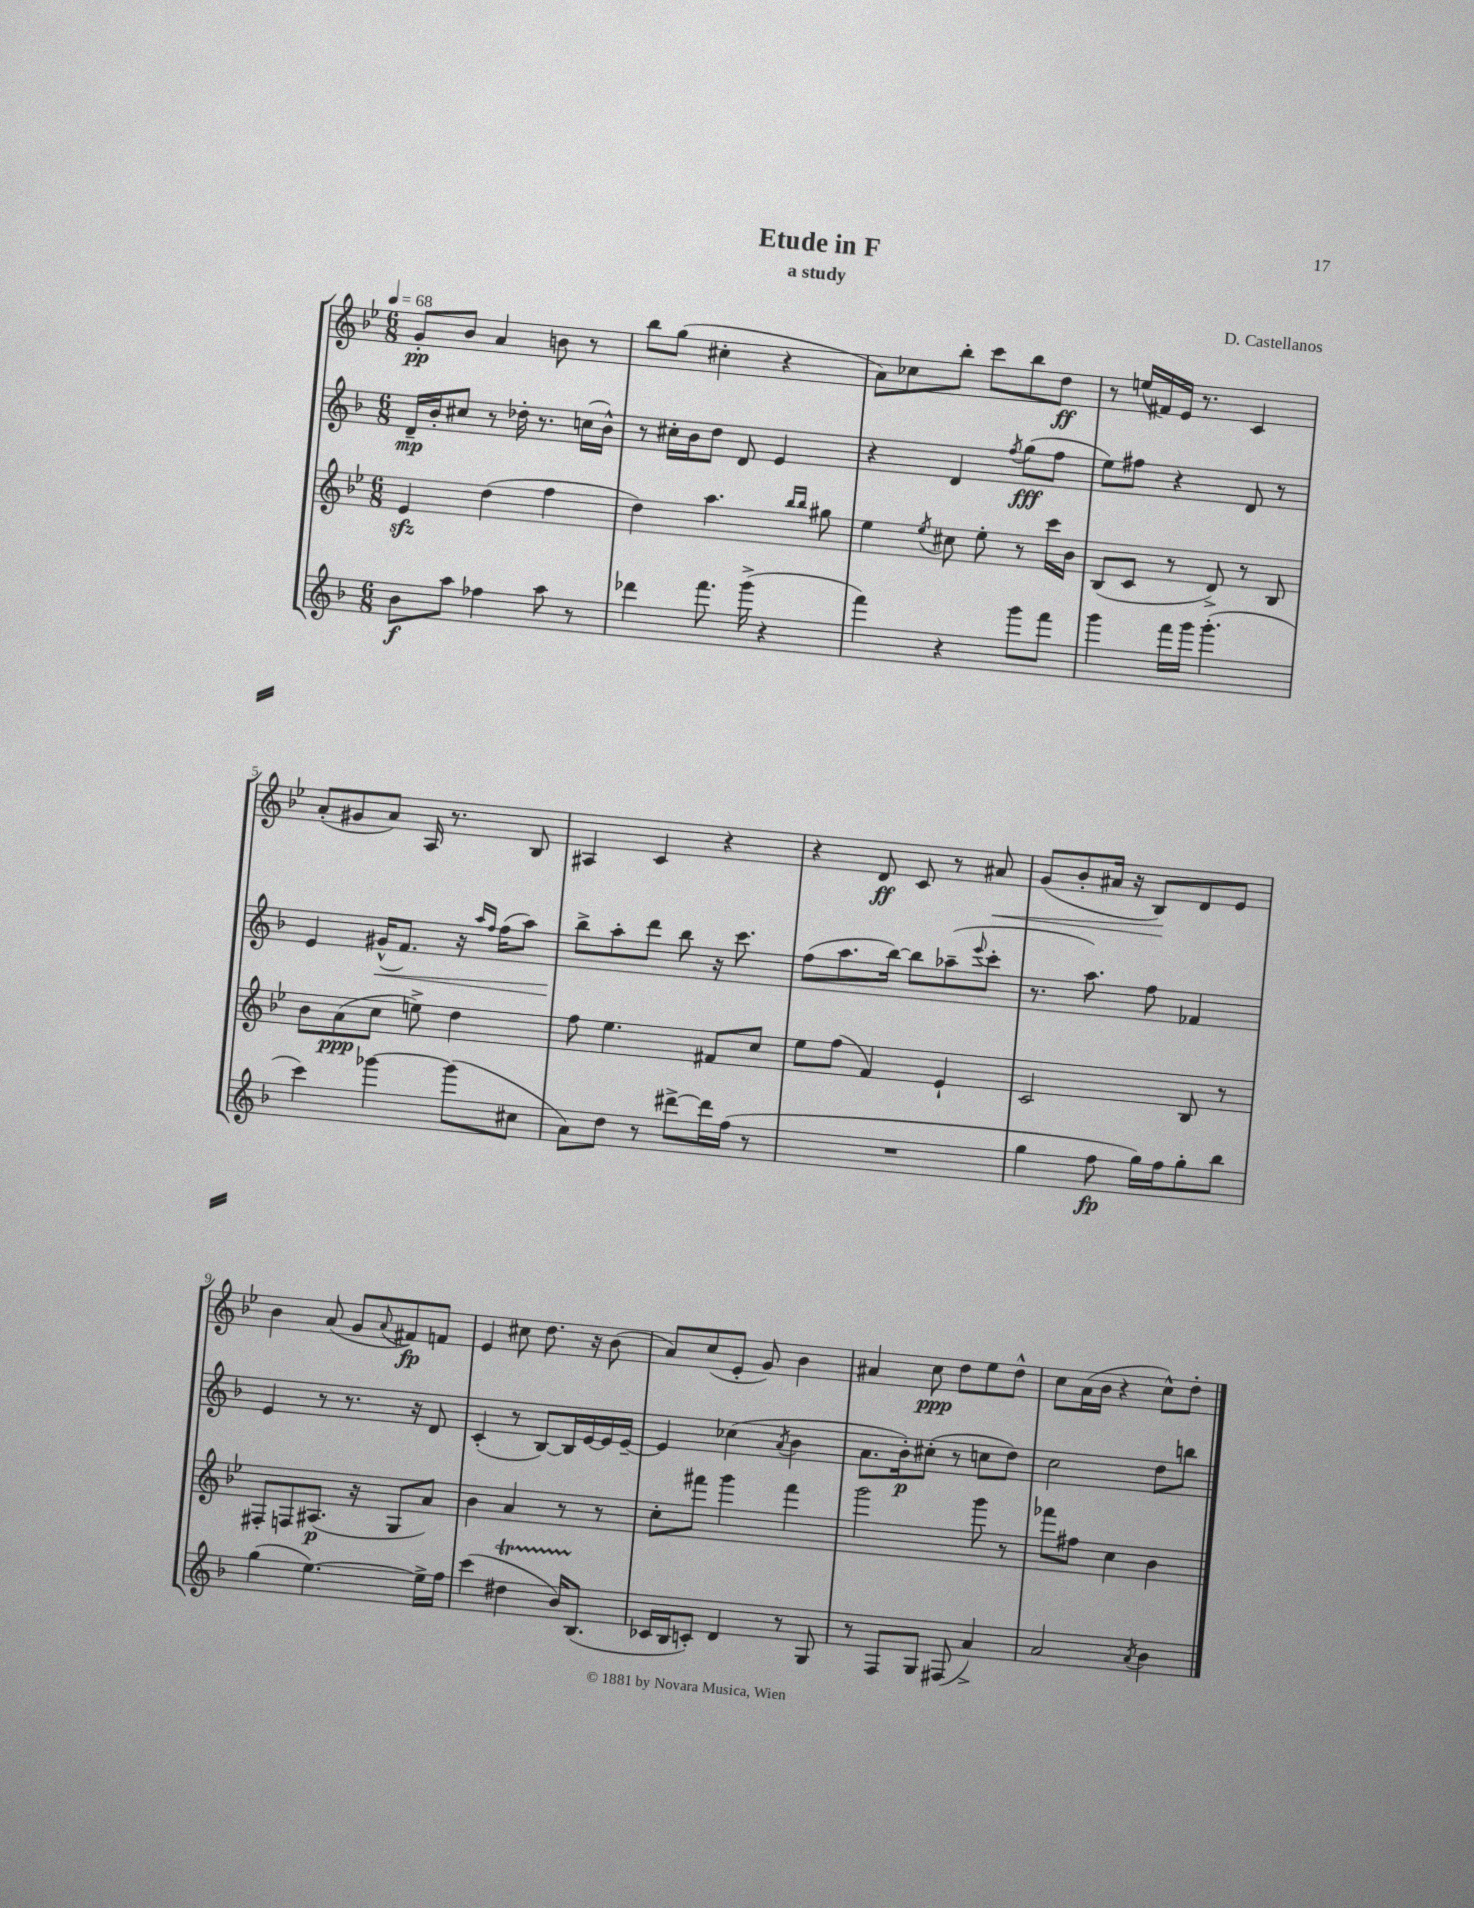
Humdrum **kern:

**kern	**kern	**kern	**kern
*staff4	*staff3	*staff2	*staff1
*clefG2	*clefG2	*clefG2	*clefG2
*k[b-]	*k[b-e-]	*k[b-]	*k[b-e-]
*M6/8	*M6/8	*M6/8	*M6/8
*MM68	*MM68	*MM68	*MM68
8b-	4e-	16d~	8g'
.	.	16b-'	.
8aa	.	8cc#	8b-
4ff-	(4dd	8r	4a
.	.	16dd-'	.
.	.	8.r	.
8aa	4ff	.	8b
8r	.	(16cc	8r
.	.	16b-^^)	.
=	=	=	=
4ddd-	4dd)	8r	8bb-
.	.	16cc#'	(8gg
.	.	16b-	.
8.fff	4.aa	8dd	4cc#'
.	.	8d	.
(16ggg^	.	.	.
4r	.	4e	4r
.	16qqbb-	.	.
.	16qqbb-	.	.
.	8gg#	.	.
=	=	=	=
4fff)	4ee-	4r	8a)
.	.	.	8cc-
.	8qee-	.	.
4r	8cc#	4d	8bb-'
.	8ee-'	.	8ccc
.	.	8qff	.
8ggg	8r	(8gg	8bb-
8fff	16ccc	8ff	8dd
.	16b-	.	.
=	=	=	=
4ggg	(8B-	8ee)	8r
.	8c	8ff#	(16ee
.	.	.	16f#)
16fff	8r	4r	16e-
16ggg	.	.	8.r
(4.ggg'	8d^)	.	.
.	8r	8d	4c
.	8B-	8r	.
=	=	=	=
4ccc)	8b-	4e	(8a'
.	(8a	.	8g#
[4ggg-	8cc	(16g#^^	8a)
.	.	8.f)	.
.	8ee^)	.	16A
.	.	.	8.r
(8ggg-]	4dd	16r	.
.	.	16qqaa	.
.	.	16qqff	.
.	.	(16ff	.
8cc#	.	8aa)	8B-
=	=	=	=
8a)	8ff	8bb-^	4A#
8dd	4.ee-	8aa'	.
8r	.	8ddd	4c
[8ddd#^	.	8bb-	.
16ddd#]	8f#	16r	4r
(16ff	.	8.ccc	.
8r	8cc	.	.
=	=	=	=
2.r	8ee-	(8ff	4r
.	(8ff	8.aa	.
.	4f)	.	8d
.	.	[16bb-)	.
.	.	8bb-]	8c
.	4e-`	(8aa-~	8r
.	.	8qqeee	.
.	.	8ccc'	8a#
=	=	=	=
4gg	2c	8.r	(8g
.	.	.	8b-'
.	.	8.aa)	.
8ff	.	.	16a#
.	.	.	16r
16gg)	.	8ff	8B-)
16ff	.	.	.
8gg'	8B-	4f-	8d
8bb-	8r	.	8e-
=	=	=	=
(4gg	8F#'	4e	4b-
.	8F	.	.
[4.ee)	(8.A#	8r	(8a
.	.	8.r	8g
.	16r	.	.
.	.	.	8qqa
.	8G	.	8f#)
.	.	16r	.
16ee^]	8a)	8d	8f
16ff	.	.	.
=	=	=	=
(4ccc	4b-	(4c'	4e-
4dd#	4a	8r	8cc#
.	.	[8B-)	8.dd
16b-)	8r	16B-]	.
(8.B-	.	[16e	16r
.	8r	16e]	(8b-
.	.	[16e~	.
=	=	=	=
16c-	8cc'	4e]	8a)
16B-	.	.	.
8c')	8fff#	.	(8cc
4d	4ggg	(4cc-	8e-'
.	.	.	8g)
.	.	8qa	.
8r	4fff#	4b-	4b-
8G	.	.	.
=	=	=	=
8r	2ggg	8.a	4a#
8F	.	.	.
.	.	16b-')	.
8G	.	(8cc#'	8cc
(8F#	.	8r	8dd
4a^)	8ggg	8cc	8ee-
.	8r	8dd)	8dd^^
=	=	=	=
2a	8fff-	2cc	8cc
.	8ff#	.	(16a
.	.	.	16b-
.	4cc	.	4r
8qa	.	.	.
4b-	4b-	8dd	8cc^^)
.	.	8bb	8dd'
==	==	==	==
*-	*-	*-	*-
